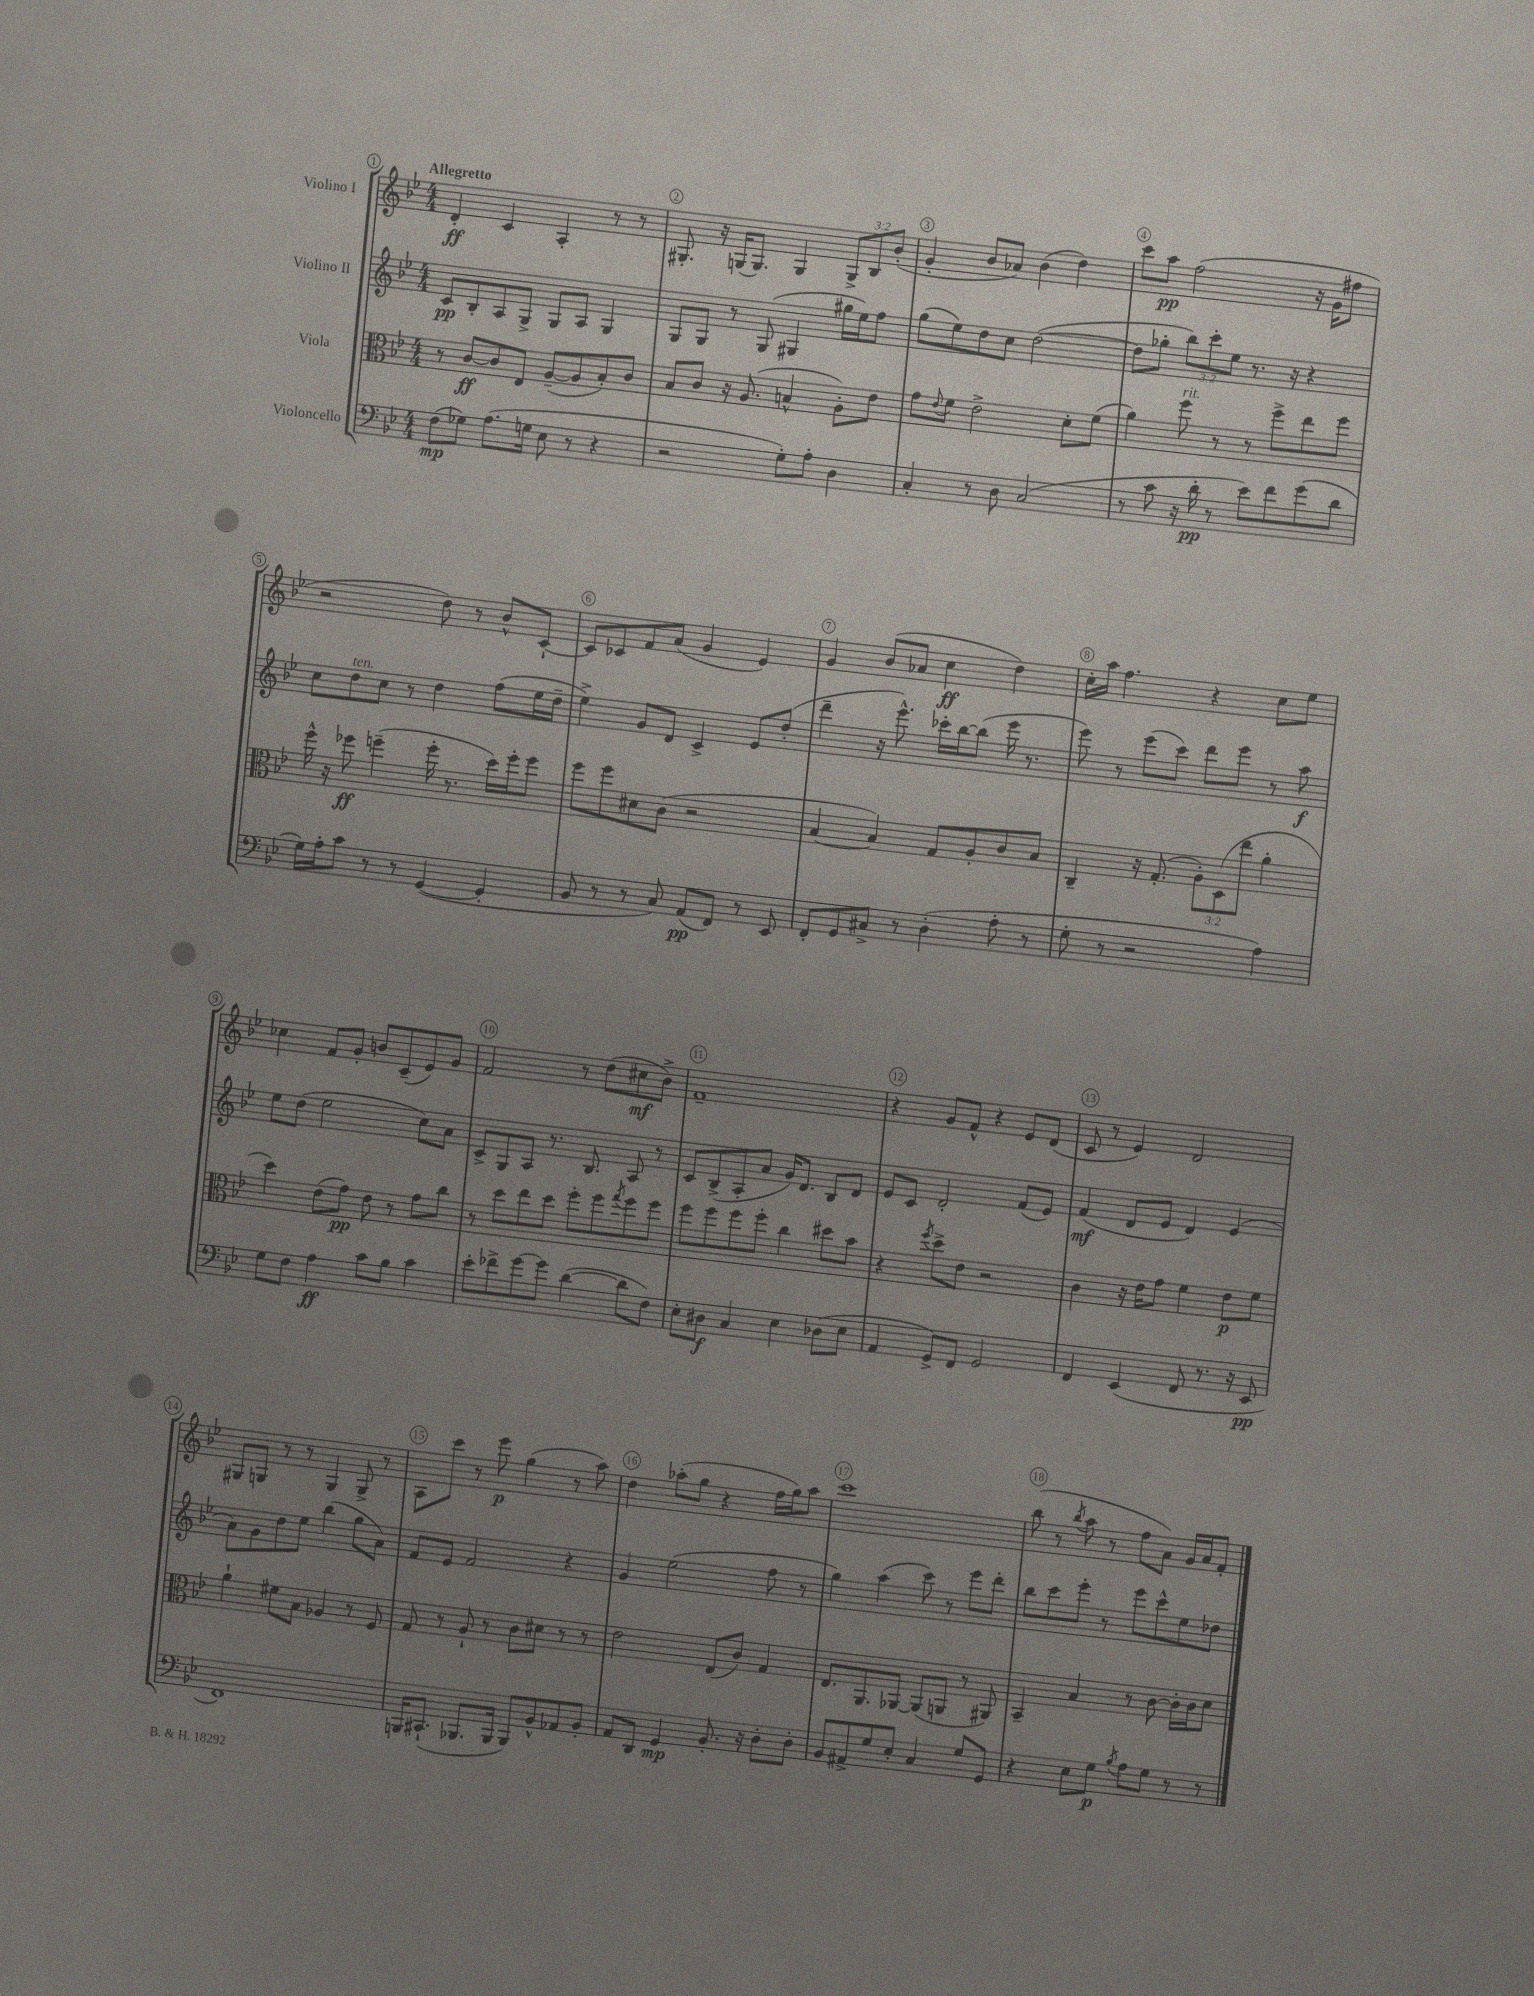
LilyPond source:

<<
\new StaffGroup <<
\new Staff = "s0" \with { instrumentName = "Violino I" } {
    \clef treble \key bes \major \numericTimeSignature \time 4/4 \override Staff.TupletNumber.text = #tuplet-number::calc-fraction-text \tempo "Allegretto"
    d'4-.\ff c'4 a4-. r8 r8 |
    gis8.-. r16 g16( g8.) g4 \tuplet 3/2 { g8-> bes8 bes'8-.( } |
    g'4-. bes'8 aes'8) bes'4( d''4) |
    c'''8 a''8\pp f''2( r16 g'16 fis''8 |
    r2 d''8) r8 bes'8-^ c'8~-! |
    c'8 ces'8 f'8 a'8( g'4 ees'4) |
    g'4 bes'8( aes'8 c''4\ff d''4) |
    c''16-. a''16 f''4. r4 c''8 ees''8 |
    ces''4 f'8 g'8-. b'8 c'8--( ees'8) g'8 |
    f'2 r8 d''8( cis''8\mf bes'8->) |
    f'1-- |
    r4 g'8 f'8-^ r4 ees'8 d'8( |
    c'8 r8 ees'4) d'2 |
    gis8 g8 r8 r8 g4 g8-> r8 |
    a8 c'''8 r8 ees'''8\p g''4( r8 a''8) |
    d''4 aes''8-.( g''8 r4 f''16 g''16) aes''8 |
    c'''1 |
    bes''8( r8 \acciaccatura { bes''8 } a''8 r8 f''8 a'8) g'16 a'16 f'8-. \bar "|." |
}
\new Staff = "s1" \with { instrumentName = "Violino II" } {
    \clef treble \key bes \major \numericTimeSignature \time 4/4 \override Staff.TupletNumber.text = #tuplet-number::calc-fraction-text
    c'8\pp bes8-. a8 g8-> g8 a8 g4 |
    g8 g8 r8 g8( gis4 gis''16 ees''16) f''8 |
    g''8( ees''8) d''8 c''8 d''2~( |
    d''8 ges''8-. \tuplet 3/2 { bes''8) c'''8-. ees''8 } r8. r16 r4 |
    c''8 d''8^\markup { \italic "ten." } c''8 r8 d''4 f''8( ees''16 d''16-- |
    ees''4->) g'8 d'8 c'4-> ees'8 d''8-.( |
    d'''4-- r16 ees'''8.-^) ces'''16-. bes''16~ bes''8( ees'''16 r8. |
    ees'''8) r8 ees'''8( c'''8) d'''8 ees'''8 r8 a''8\f |
    ees''8 d''8( ees''2 c''8) a'8 |
    c'8-> g8 a8 r8. bes8. a8 r8 |
    c'8 bes8->( a8-. a'8 g'16) d'8. bes8 d'8 |
    ees'8 c'8 d'2-. f'8( ees'8) |
    f'4\mf( d'8 ees'8 d'4) ees'4( |
    a'8) g'8 d''8 ees''8 bes''4( g''8 a'8) |
    f'8 ees'8 f'2 r4 |
    g'4 ees''2( f''8 r8 |
    g''4) a''4( c'''8) r8 ees'''8 d'''8-. |
    bes''8 c'''8 ees'''8-. r8 ees'''8 c'''8-^ ees''8 des''8 \bar "|." |
}
\new Staff = "s2" \with { instrumentName = "Viola" } {
    \clef alto \key bes \major \numericTimeSignature \time 4/4 \override Staff.TupletNumber.text = #tuplet-number::calc-fraction-text
    r8 c'8~\ff c'8 ees8 a8~--( a8 bes8-.) c'8 |
    bes8 c'8 r16 a8.( b4-^ a8-.) ees'8 |
    g'8 \appoggiatura { ees'8 } f'8 ees'2-> d'8-. f'8( |
    a'4) f''8^\markup { \italic "rit." } r8 r8 f''8-> ees''8 f''8 |
    f''16-^ r16 fes''8\ff f''4--( f''16-. r8. d''16) f''16-. f''8 |
    f''8 f''8 dis'8 c'8( r2 |
    bes4~ bes4) g8 a8-. c'8 bes8 |
    c4-- r16 g8.-.( \tuplet 3/2 { a8-.) d8( ees''8 } a'4-. |
    d''4) ees'8( g'8\pp) ees'8 r8 g'8 c''8 |
    r8 d''8 ees''8 d''8 f''8-. f''8 \acciaccatura { g''8 } f''8 f''8 |
    f''8 f''8 f''8 f''8-. c''4 dis''8 bes'8 |
    r4 \acciaccatura { f''8 } d''8-> ees'8 r2 |
    c'4 r16 ees'16 g'8 f'4 ees'8\p f'8 |
    a'4-! fis'8 bes8 aes4 r8 f8 |
    g8 r8 a8-! r8 c'8 dis'8 r8 r8 |
    ees'2 ees8( c'8) g4 |
    ees8. a,8. aes,8~ aes,8( a,8 r8 ais,8) |
    bes,4-- bes4 r8 c'8~ c'16-. c'16 d'8 \bar "|." |
}
\new Staff = "s3" \with { instrumentName = "Violoncello" } {
    \clef bass \key bes \major \numericTimeSignature \time 4/4
    f8\mp( ges8) a8.( g16 ees8 r8 r4 |
    r2 g8-.) a8-. d4 |
    c4-. r8 d8 c2( |
    r8 c'8 r16 d'16-.\pp r8 ees'8) f'8 g'8( d'8 |
    g16) a16-. c'8 r8 r8 g,4~( g,4-. |
    bes,8 r8 r8 c8) a,8\pp( f,8) r8 ees,8 |
    f,8-. g,8 cis8-> r8 d4-.( a8-. r8 |
    g8-. r8 r2 a4) |
    g8 f8 a4\ff c'8 bes8 c'4 |
    ees'8-. fes'8-> g'8~ g'8 d'4~( d'8 f8) |
    ees8-. dis8\f c4 ees4 des8( ees8 |
    a,4 g,8->) f,8 g,2 |
    f,4 ees,4( f,8 r8. r16 ees,8\pp |
    f,1) |
    b,,16 cis,8.-!( bes,,8. bes,,16 bes,,8) bes,8-^ aes,8 bes,8-. |
    a,8 d,8 g,4\mp bes,8.-. r16 d8-. d8-. |
    bes,8 ais,8-> g8 ees8-. c4 g8 g,8 |
    r4 ees8 g8\p \acciaccatura { bes8 } a8 g8 r8 r8 \bar "|." |
}
>>
>>
\layout { \context { \Score \override BarNumber.break-visibility = ##(#f #t #t) barNumberVisibility = #all-bar-numbers-visible \override BarNumber.stencil = #(make-stencil-circler 0.1 0.3 ly:text-interface::print) } }
